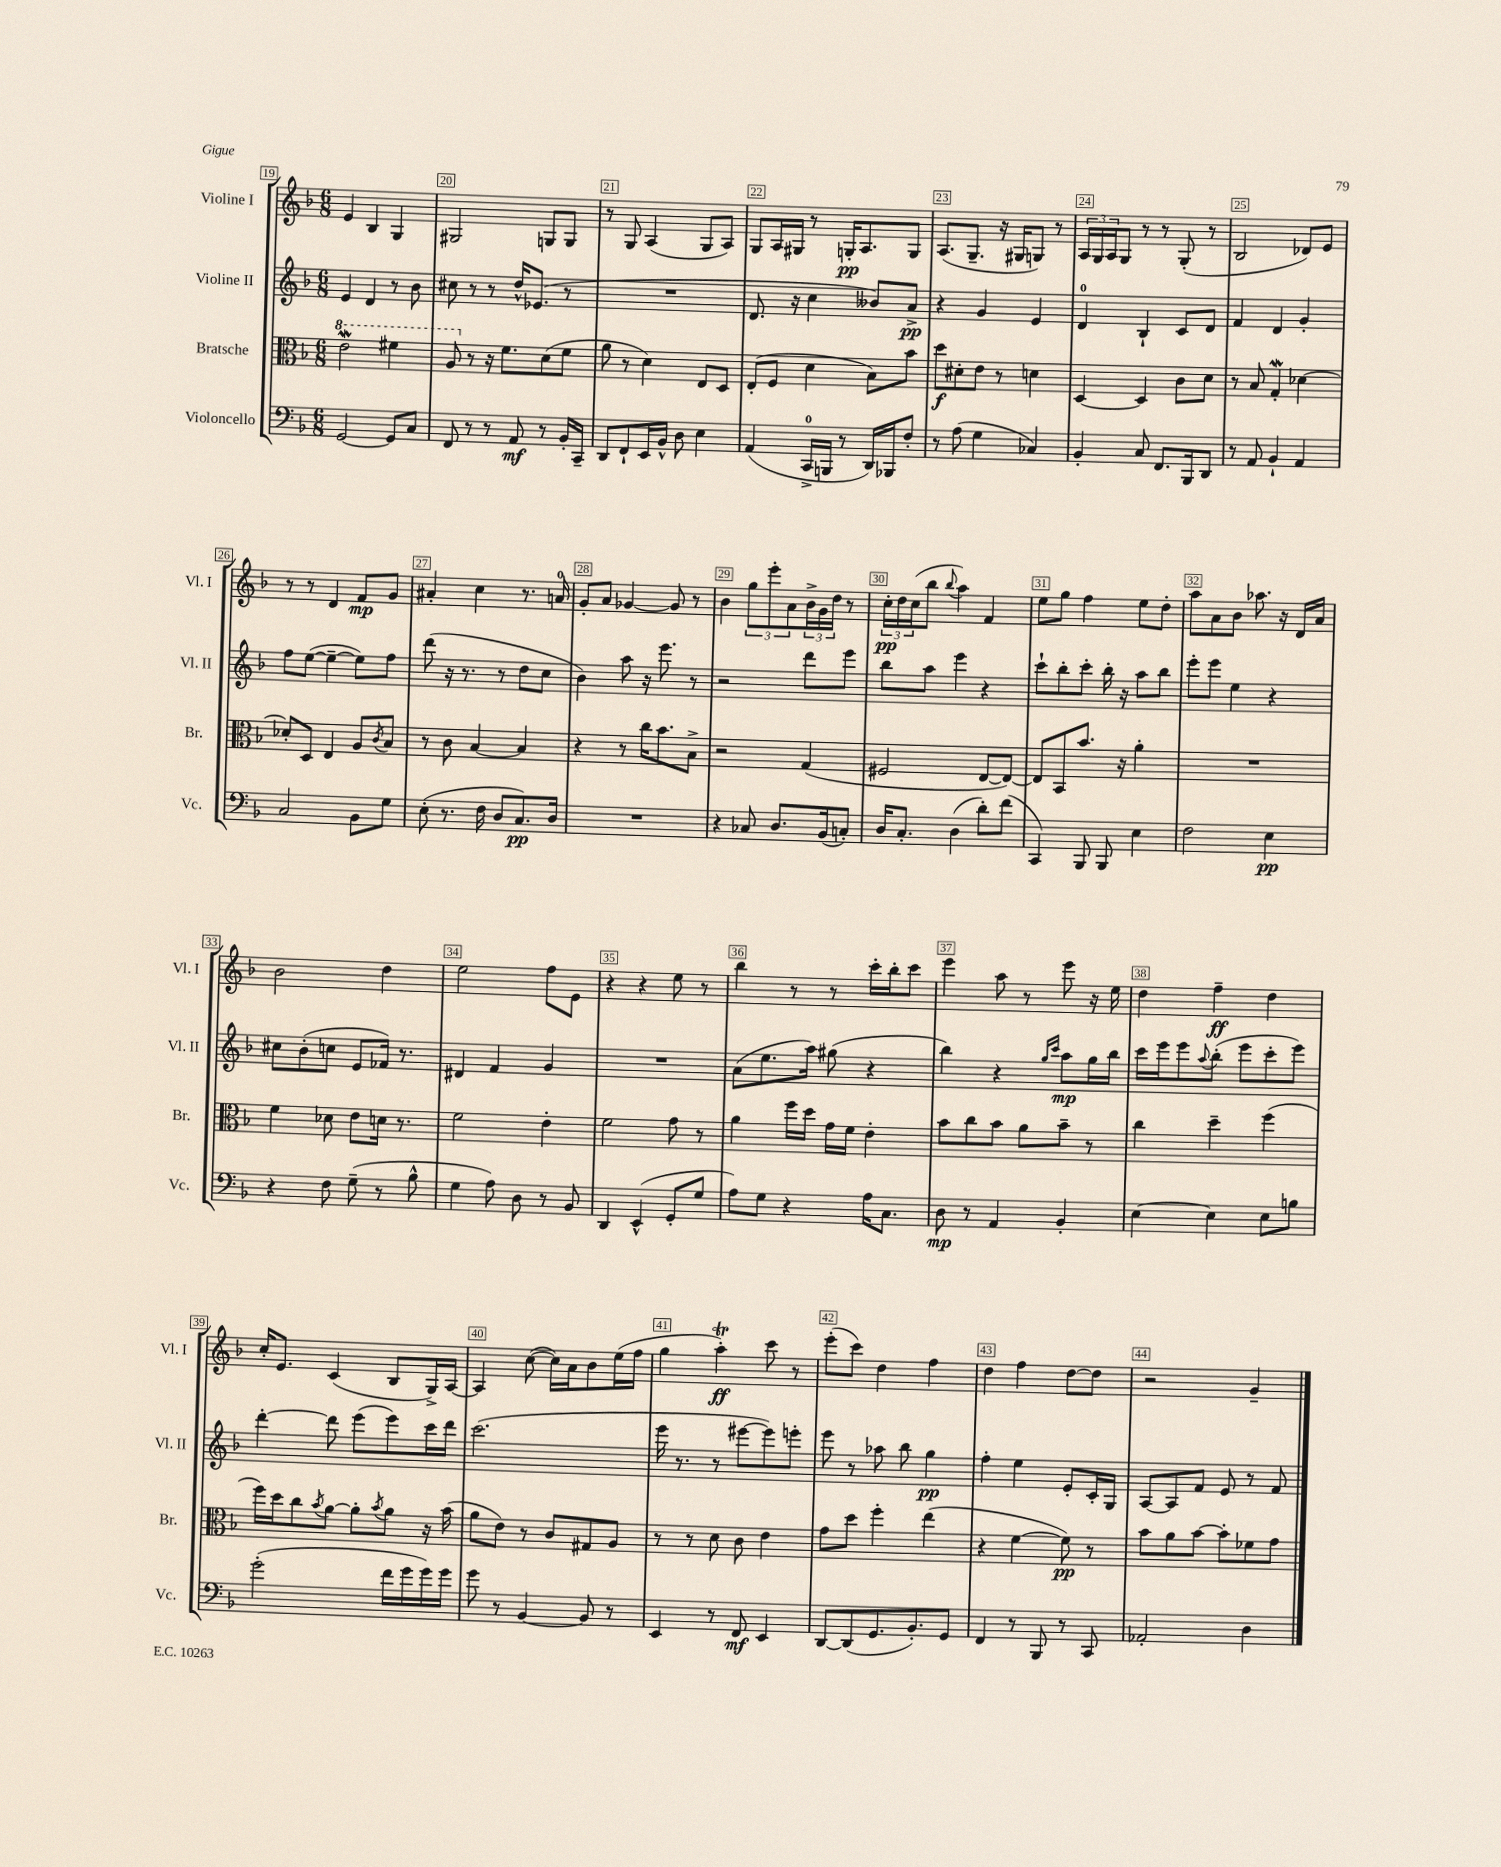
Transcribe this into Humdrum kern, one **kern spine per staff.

**kern	**dynam	**kern	**dynam	**kern	**dynam	**kern	**dynam
*part4	*part4	*part3	*part3	*part2	*part2	*part1	*part1
*staff4	*staff4	*staff3	*staff3	*staff2	*staff2	*staff1	*staff1
*I"Violoncello	*	*I"Bratsche	*	*I"Violine II	*	*I"Violine I	*
*I'Vc.	*	*I'Br.	*	*I'Vl. II	*	*I'Vl. I	*
*clefF4	*	*clefC3	*	*clefG2	*	*clefG2	*
*k[b-]	*	*k[b-]	*	*k[b-]	*	*k[b-]	*
*M6/8	*	*M6/8	*	*M6/8	*	*M6/8	*
*	*	*8va	*	*	*	*	*
=19	=19	=19	=19	=19	=19	=19	=19
[2GG/	.	2eeW\	.	4e/	.	4e/	.
.	.	.	.	4d/	.	4B-/	.
8GG/L]	.	4ff#X\	.	8r	.	4G/	.
8C/J	.	.	.	8b-\	.	.	.
=20	=20	=20	=20	=20	=20	=20	=20
8FF/	.	8a/	.	8cc#X\	.	2G#X/	.
*	*	*X8va	*	*	*	*	*
8r	.	8r	.	8r	.	.	.
8r	.	16r	.	8r	.	.	.
.	.	8.f\L	.	.	.	.	.
8AA/	mf	.	.	16dd^^/KL	.	.	.
.	.	.	.	(8.e-X/J	.	.	.
8r	.	(8d\	.	.	.	8Gn/L	.
16BB-'/LL	.	8f\J	.	8r	.	8G/J	.
16CC~/JJ	.	.	.	.	.	.	.
=21	=21	=21	=21	=21	=21	=21	=21
8DD/L	.	8a\	.	2.r	.	8r	.
8FF`/	.	8r	.	.	.	8G/	.
16EE/L	.	4d\)	.	.	.	(4A/	.
16BB-^^/JJ	.	.	.	.	.	.	.
8D\	.	.	.	.	.	.	.
4E\	.	8E/L	.	.	.	8G/L	.
.	.	8D/J	.	.	.	8A/J)	.
=22	=22	=22	=22	=22	=22	=22	=22
(4AA/	.	(8E'/L	.	8.d/	.	8G/L	.
.	.	8F/J	.	.	.	16A/L	.
.	.	.	.	16r	.	16G#X/JJ	.
16CC^/LL	.	4d\	.	4cc\	.	8r	.
16BBBn/JJ	.	.	.	.	.	.	.
8r	.	.	.	.	.	16Gn'/KL	pp
.	.	.	.	.	.	8.A/	.
16DD/LL)	.	8B-\L)	.	8b--X/L)	.	.	.
16BBB-X/J	.	.	.	.	.	.	.
8F'/J	.	8b-\J	.	8a^/J	pp	8G/J	.
=23	=23	=23	=23	=23	=23	=23	=23
8r	.	8dd\L	f	4r	.	(8.A/L	.
(8A\	.	8d#X'\	.	.	.	.	.
.	.	.	.	.	.	8.G~/J	.
4G\	.	8e\J	.	4g/	.	.	.
.	.	8r	.	.	.	16r	.
.	.	.	.	.	.	16G#X/KL	.
4C-X/)	.	4dn\	.	4e/	.	8Gn/J)	.
.	.	.	.	.	.	8r	.
=24	=24	=24	=24	=24	=24	=24	=24
4BB-'/	.	[4D/	.	4d/	.	24A/LL	.
.	.	.	.	.	.	24G/	.
.	.	.	.	.	.	24A/J	.
.	.	.	.	.	.	8G/J	.
8C/	.	4D/]	.	4B-`/	.	8r	.
8.FF/L	.	.	.	.	.	8r	.
.	.	8c\L	.	8c/L	.	(8G'/	.
16BBB-/k	.	.	.	.	.	.	.
8DD/J	.	8d\J	.	8d/J	.	8r	.
=25	=25	=25	=25	=25	=25	=25	=25
8r	.	8r	.	4f/	.	2B-/	.
8AA/	.	8B-/	.	.	.	.	.
4BB-`/	.	4GW'/	.	4d/	.	.	.
4AA/	.	[4d-X\	.	4g'/	.	8d-X/L)	.
.	.	.	.	.	.	8e/J	.
!!LO:LB:g=z
=26	=26	=26	=26	=26	=26	=26	=26
2C/	.	8d-X'/L]	.	8ff\L	.	8r	.
.	.	8D/J	.	([8ee\J	.	8r	.
.	.	4E/	.	4ee~\_	.	4d/	.
8BB-\L	.	8A/L	.	8ee\L])	.	8f/L	mp
.	.	8qc/	.	.	.	.	.
8G\J	.	8B-/J	.	8ff\J	.	8g/J	.
=27	=27	=27	=27	=27	=27	=27	=27
(8E'\	.	8r	.	(8ddd\	.	4a#X'/	.
8.r	.	8c\	.	16r	.	.	.
.	.	.	.	8.r	.	.	.
.	.	[4B-/	.	.	.	4cc\	.
16F\	.	.	.	.	.	.	.
8D/L	.	.	.	8r	.	.	.
8.C/)	pp	4B-/]	.	8dd\L	.	8.r	.
.	.	.	.	8cc\J	.	.	.
16D/Jk	.	.	.	.	.	16an/	.
=28	=28	=28	=28	=28	=28	=28	=28
2.r	.	4r	.	4b-\)	.	8g'/L	.
.	.	.	.	.	.	8a/J	.
.	.	8r	.	8aa\	.	[4g-X/	.
.	.	16cc\KL	.	16r	.	.	.
.	.	8.b-\	.	8.eee\	.	.	.
.	.	.	.	.	.	8g-/]	.
.	.	8B-^\J	.	8r	.	8r	.
=29	=29	=29	=29	=29	=29	=29	=29
4r	.	2r	.	2r	.	4b-\	.
8C-X/	.	.	.	.	.	12gg\L	.
.	.	.	.	.	.	12eee'\	.
8.D/L	.	.	.	.	.	.	.
.	.	.	.	.	.	12a\	.
.	.	(4G/	.	8ddd\L	.	24b-^\L	.
.	.	.	.	.	.	24g\	.
(16BB-/k	.	.	.	.	.	.	.
.	.	.	.	.	.	24dd\JJ	.
8Cn'/J)	.	.	.	8eee\J	.	8r	.
=30	=30	=30	=30	=30	=30	=30	=30
16D/KL	.	2F#X/	.	8bb-\L	.	24cc'\LL	pp
.	.	.	.	.	.	24dd\	.
8.C'/J	.	.	.	.	.	.	.
.	.	.	.	.	.	(24cc\J	.
.	.	.	.	8aa\J	.	8bb-\J	.
.	.	.	.	.	.	8qqbb-/	.
(4D\	.	.	.	4eee\	.	4aa\)	.
8d'\L)	.	[8E/L	.	4r	.	4f/	.
(8f\J	.	8E/J_)	.	.	.	.	.
=31	=31	=31	=31	=31	=31	=31	=31
4CC/)	.	8E/L]	.	8ccc`\L	.	8ee\L	.
.	.	8BB-/	.	8bb-'\	.	8gg\J	.
8BBB-/	.	8.b-/J	.	8ccc'\J	.	4ff\	.
8BBB-/	.	.	.	16bb-'\	.	.	.
.	.	16r	.	16r	.	.	.
4E\	.	4a'\	.	8aa\L	.	8ee\L	.
.	.	.	.	8bb-\J	.	8dd'\J	.
=32	=32	=32	=32	=32	=32	=32	=32
2F\	.	2.r	.	8eee'\L	.	8aa\L	.
.	.	.	.	8eee\J	.	8a\	.
.	.	.	.	4ee\	.	8b-\J	.
.	.	.	.	.	.	8.aa-X\	.
4E\	pp	.	.	4r	.	.	.
.	.	.	.	.	.	16r	.
.	.	.	.	.	.	16d/LL	.
.	.	.	.	.	.	16a/JJ	.
!!LO:LB:g=z
=33	=33	=33	=33	=33	=33	=33	=33
4r	.	4f\	.	8cc#X\L	.	2b-\	.
.	.	.	.	(8b-'\	.	.	.
8F\	.	8d-X\	.	8ccn\J	.	.	.
(8G~\	.	8e\L	.	8e/L	.	.	.
8r	.	16dn\Jk	.	16f-X/Jk)	.	4dd\	.
.	.	8.r	.	8.r	.	.	.
8B-^^\	.	.	.	.	.	.	.
=34	=34	=34	=34	=34	=34	=34	=34
4G\	.	2f\	.	4d#X/	.	2ee\	.
8A\)	.	.	.	4f/	.	.	.
8D\	.	.	.	.	.	.	.
8r	.	4e'\	.	4g/	.	8ff\L	.
8BB-/	.	.	.	.	.	8e\J	.
=35	=35	=35	=35	=35	=35	=35	=35
4DD/	.	2f\	.	2.r	.	4r	.
(4EE^^/	.	.	.	.	.	4r	.
8GG'/L	.	8g\	.	.	.	8ee\	.
8G/J	.	8r	.	.	.	8r	.
=36	=36	=36	=36	=36	=36	=36	=36
8A\L)	.	4a\	.	(8a\L	.	4bb-\	.
8G\J	.	.	.	8.ee\	.	.	.
4r	.	16ff\LL	.	.	.	8r	.
.	.	16dd\JJ	.	16aa\Jk)	.	.	.
.	.	16g\LL	.	(8gg#X\	.	8r	.
.	.	16f\JJ	.	.	.	.	.
16A\KL	.	4e'\	.	4r	.	16ccc'\LL	.
8.C\J	.	.	.	.	.	16bb-'\J	.
.	.	.	.	.	.	8ccc\J	.
=37	=37	=37	=37	=37	=37	=37	=37
8D\	mp	8b-\L	.	4bb-\)	.	4eee\	.
8r	.	8cc\	.	.	.	.	.
4AA/	.	8b-\J	.	4r	.	8aa\	.
.	.	8a\L	.	.	.	8r	.
.	.	.	.	16qqgg/LL	.	.	.
.	.	.	.	16qqccc/JJ	.	.	.
4BB-'/	.	8b-~\J	.	8aa\L	mp	8eee\	.
.	.	8r	.	16gg\L	.	16r	.
.	.	.	.	16bb-\JJ	.	16ee\	.
=38	=38	=38	=38	=38	=38	=38	=38
[4E\	.	4cc\	.	16ccc\LL	.	4dd\	.
.	.	.	.	16eee\J	.	.	.
.	.	.	.	8eee\	.	.	.
.	.	.	.	8qqaa/	.	.	.
4E\]	.	4dd~\	.	(8bb-'\J	.	4ff~\	ff
.	.	.	.	8eee\L	.	.	.
8E\L	.	(4ff\	.	8ccc'\	.	4dd\	.
8Bn\J	.	.	.	8eee\J)	.	.	.
!!LO:LB:g=z
=39	=39	=39	=39	=39	=39	=39	=39
(2g'\	.	16ff\LL)	.	[4ddd'\	.	16cc'/KL	.
.	.	16dd\J	.	.	.	8.e/J	.
.	.	8cc\	.	.	.	.	.
.	.	8qb-/	.	.	.	.	.
.	.	[8a\J	.	8ddd\]	.	(4c/	.
.	.	8a'\L]	.	(8eee\L	.	.	.
.	.	8qb-/	.	.	.	.	.
16f\LL	.	8a\J	.	8eee\)	.	8B-/L	.
16g\	.	.	.	.	.	.	.
16g\)	.	16r	.	16ccc\L	.	16G^/L)	.
16g\JJ	.	(16b-\	.	16ddd\JJ	.	[16A/JJ	.
=40	=40	=40	=40	=40	=40	=40	=40
8g\	.	8a\L	.	(2.ccc\	.	4A/]	.
8r	.	8e\J)	.	.	.	.	.
[4BB-/	.	8r	.	.	.	([8cc\	.
.	.	8c/L	.	.	.	16cc\LL])	.
.	.	.	.	.	.	16a\J	.
8BB-/]	.	8G#X/	.	.	.	8b-\	.
8r	.	8A/J	.	.	.	(16ee\L	.
.	.	.	.	.	.	16ff\JJ	.
=41	=41	=41	=41	=41	=41	=41	=41
4EE/	.	8r	.	16eee\	.	4gg\	.
.	.	.	.	8.r	.	.	.
.	.	8r	.	.	.	.	.
8r	.	8d\	.	8r	.	4aat'\)	ff
8FF/	mf	8c\	.	[8eee#X\L	.	.	.
4EE/	.	4e\	.	8eee#\])	.	8ccc\	.
.	.	.	.	8eeen'\J	.	8r	.
=42	=42	=42	=42	=42	=42	=42	=42
[8DD/L	.	8g\L	.	8eee\	.	(8eee'\L	.
(8DD/]	.	8dd\J	.	8r	.	8ccc\J)	.
8.GG/	.	4ff'\	.	8aa-X\	.	4dd\	.
.	.	.	.	8bb-\	.	.	.
8.BB-'/)	.	.	.	.	.	.	.
.	.	(4ee\	.	4gg\	pp	4ff\	.
8GG/J	.	.	.	.	.	.	.
=43	=43	=43	=43	=43	=43	=43	=43
4FF/	.	4r	.	4ff'\	.	4dd\	.
8r	.	[4f\	.	4ee\	.	4ff\	.
8BBB-/	.	.	.	.	.	.	.
8r	.	8f\])	pp	8e'/L	.	[8dd\L	.
8CC/	.	8r	.	16c'/L	.	8dd\J]	.
.	.	.	.	16G/JJ	.	.	.
=44	=44	=44	=44	=44	=44	=44	=44
2AA-X'/	.	8b-\L	.	[8A/L	.	2r	.
.	.	8a\	.	8A/]	.	.	.
.	.	[8b-\J	.	8f/J	.	.	.
.	.	8b-'\L]	.	8e/	.	.	.
4D\	.	8f-X\	.	8r	.	4g~/	.
.	.	8g\J	.	8f/	.	.	.
==	==	==	==	==	==	==	==
*-	*-	*-	*-	*-	*-	*-	*-
